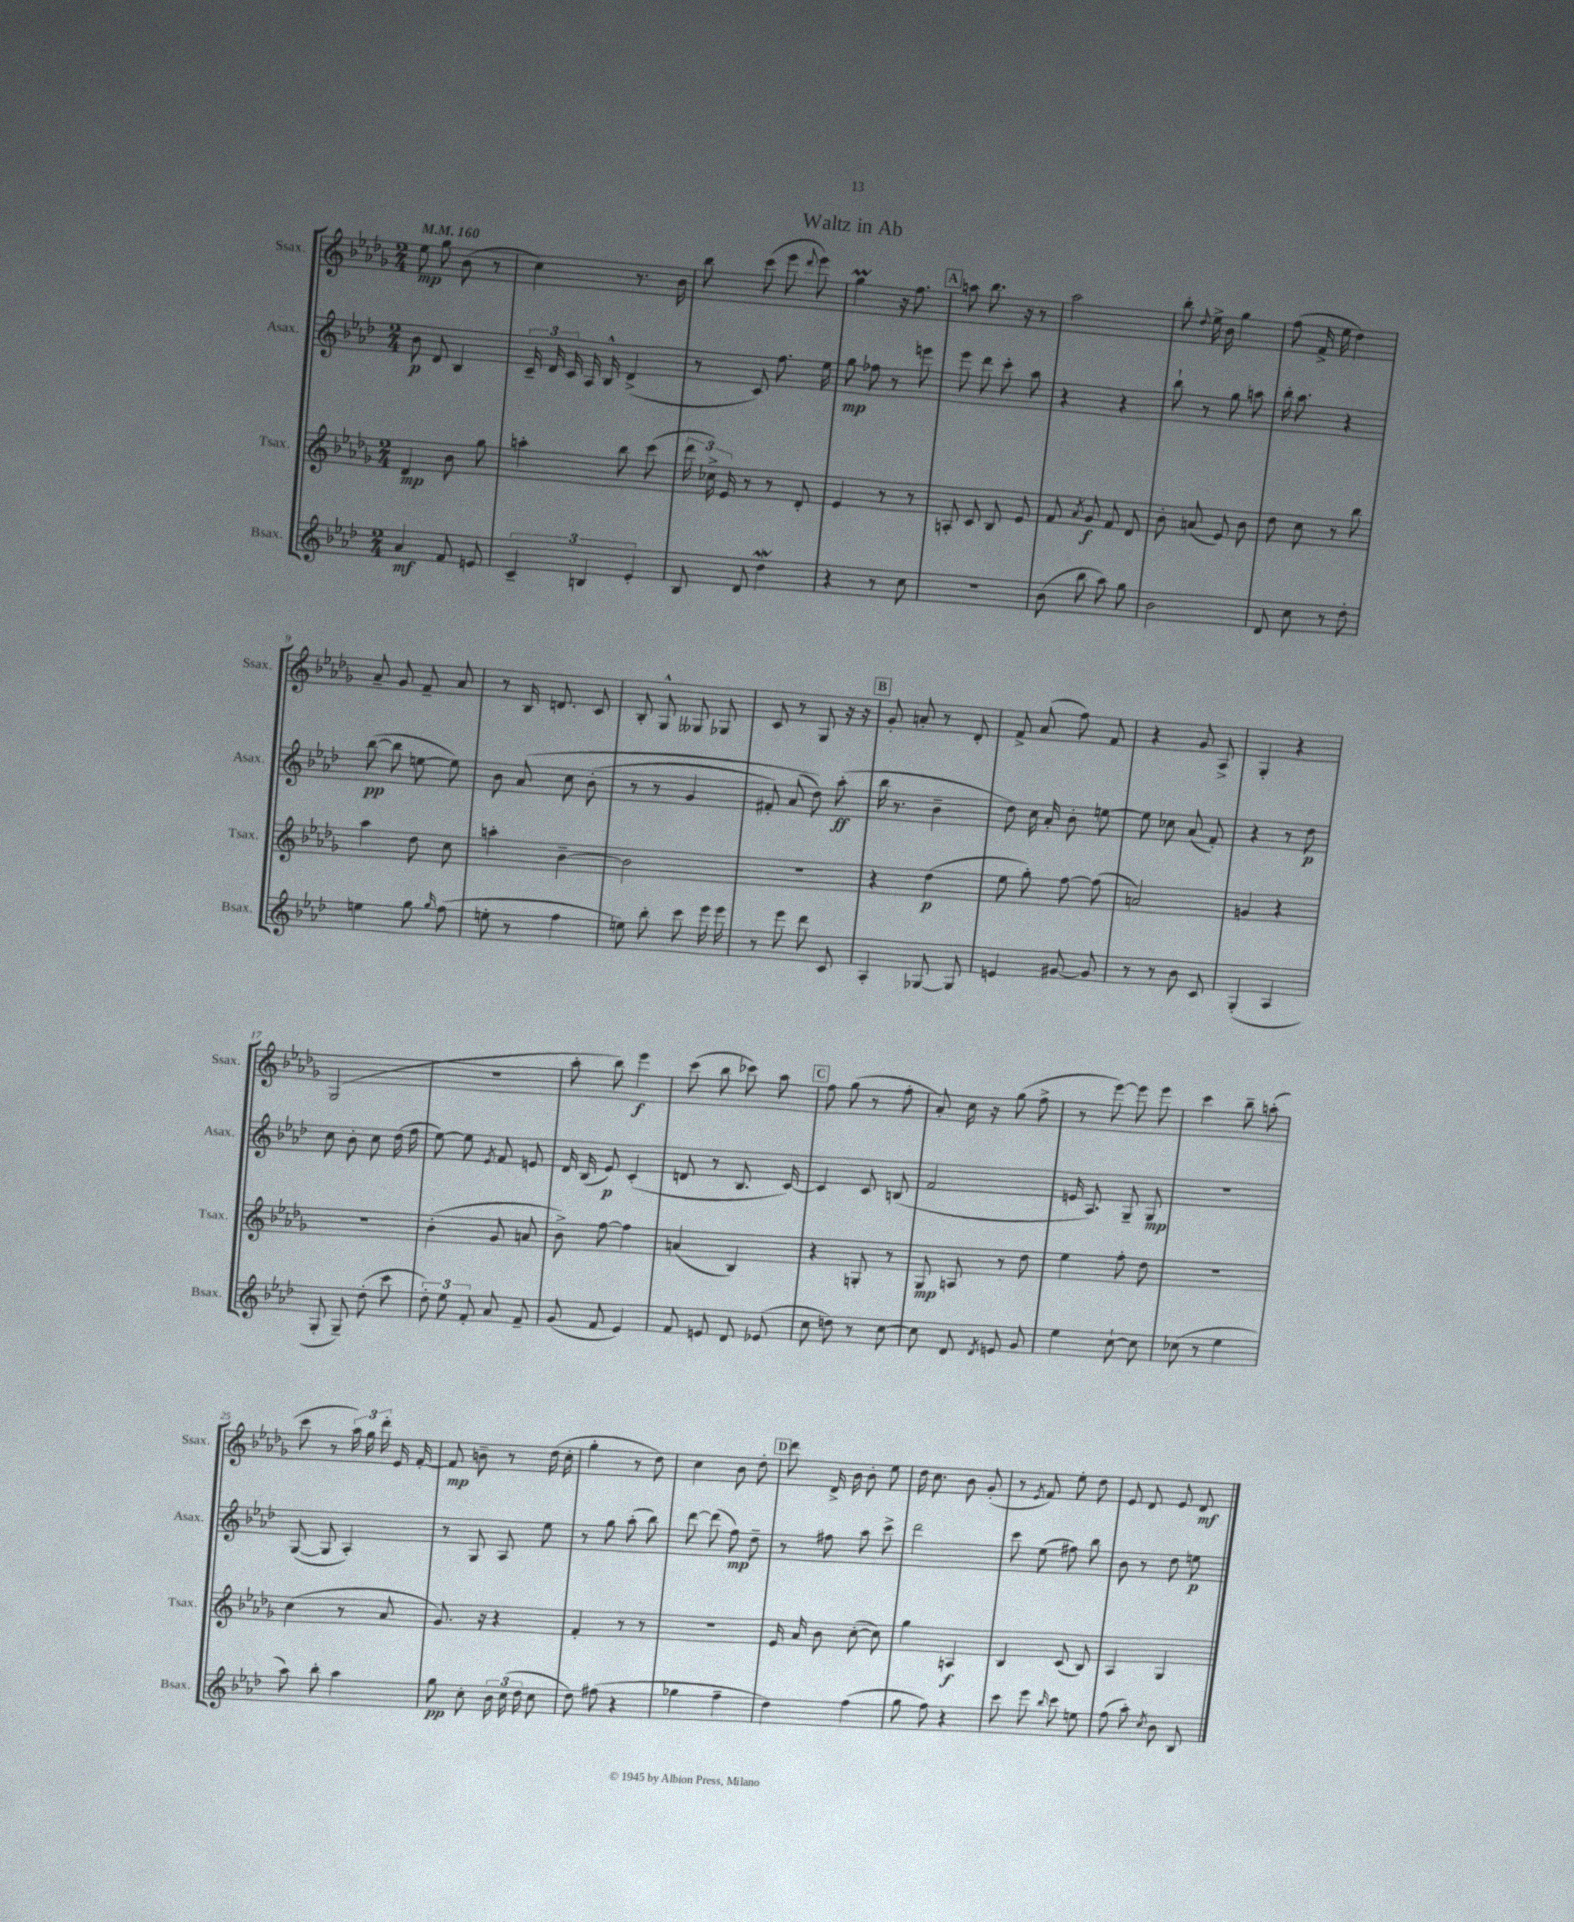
\header { title = "Waltz in Ab" }
<<
\new StaffGroup <<
\new Staff = "s0" \with { instrumentName = "Ssax." shortInstrumentName = "Ssax." } {
    \clef treble \key des \major \numericTimeSignature \time 2/4 \tempo 4 = 160
    \autoBeamOff ees''8\mp ges''8 bes'8( r8 |
    c''4) r8. bes'16 |
    bes''8 c'''8( ees'''8 \appoggiatura { des'''8 } ees'''8) |
    ges''4\prall r16 f''8. |
    \mark \markup { \box "A" } a''8 bes''8. r16 r8 |
    aes''2 |
    bes''8-. \appoggiatura { des''8 } ees''16-> bes'16 ges''4 |
    f''8( f'16-> ees''16 des''4) |
    aes'8-- ges'8 f'8-- aes'8 |
    r8 bes16 d'8. c'8 |
    bes8-. ges8-^ geses8 ges8 |
    c'8 r8 ges8 r16 r16 |
    \mark \markup { \box "B" } ges'8-. a'8-. r8 des'8-. |
    f'8-> aes'8( f''8) f'8 |
    r4 ges'8 aes8-> |
    ges4-. r4 |
    ges2( |
    r2 |
    aes''8-. bes''8) ees'''4\f |
    c'''8( bes''8 ces'''8) aes''8 |
    \mark \markup { \box "C" } f''8 ges''8( r8 f''8-. |
    aes'8-.) c''16 r16 ges''8( f''8-> |
    r8 ees'''8~) ees'''8 ees'''8 |
    c'''4 bes''8-- a''8-.( |
    c'''8 r8 \tuplet 3/2 { aes''16) ges''16 des'''16-. } ees'16 f'16~-. |
    f'8\mp b'8-- r8 des''16( c''16-. |
    ges''4-. r8 des''8) |
    c''4 bes'8 des''8-. |
    \mark \markup { \box "D" } des'''8 des'16-> bes'16 bes'8-. ees''8 |
    des''16 c''8. bes'8 ges'8-.( |
    r8 \acciaccatura { ees'8 } f'8) ees''8-. des''8 |
    ees'8 des'8 ees'8 des'8\mf \bar "|." |
}
\new Staff = "s1" \with { instrumentName = "Asax." shortInstrumentName = "Asax." } {
    \clef treble \key aes \major \numericTimeSignature \time 2/4
    \autoBeamOff bes'8\p des'8 bes4 |
    \tuplet 3/2 { c'16-- des'16 c'16 } aes16 bes16-^ des'4->( |
    r8 c'8) f''8. ees''16 |
    g''8\mp fes''8 r8 e'''8 |
    \mark \markup { \box "A" } ees'''8 des'''8 c'''8-. aes''8 |
    r4 r4 |
    bes''8-! r8 g''8 a''8 |
    bes''16-. aes''8. r4 |
    bes''8~\pp( bes''8 e''8~ e''8) |
    bes'8 aes'8\( c''8 bes'8-.( |
    r8 r8 g'4 |
    fis'8-.) aes'8( des''8)\) aes''8-.\ff( |
    \mark \markup { \box "B" } bes''16 r8. bes'4-- |
    des''8) c''16 aes'16-. bes'8-. e''8~ |
    e''8 ces''8 aes'8( f'8-.) |
    r4 r8 des''8\p |
    c''8 bes'8-. c''8 des''16( f''16 |
    ees''8~) ees''8 \acciaccatura { ees'8 } f'8 e'8 |
    des'16 bes16( ees'8\p) c'4-.( |
    d'8 r8 bes8. c'16~) |
    \mark \markup { \box "C" } c'4 c'8 b8( |
    f'2 |
    e'16 aes8.) g8-- g8\mp |
    R2 |
    g8~( g8 aes4-.) |
    r8 g8 aes8 ees''8 |
    r8 g''8 aes''8-.( bes''8) |
    des'''8~ des'''8( f''8\mp) des''8-- |
    \mark \markup { \box "D" } r8 fis''8 aes''8 c'''8-> |
    des'''2 |
    c'''8 ees''8( fis''8) bes''8 |
    bes'8 r8 des''8 e''8\p \bar "|." |
}
\new Staff = "s2" \with { instrumentName = "Tsax." shortInstrumentName = "Tsax." } {
    \clef treble \key des \major \numericTimeSignature \time 2/4
    \autoBeamOff des'4\mp bes'8 ges''8 |
    a''4-. bes''8 c'''8( |
    \tuplet 3/2 { des'''16 ces''16->) ees'16 } r8 r8 des'8-. |
    ees'4 r8 r8 |
    \mark \markup { \box "A" } a8-. c'8 bes8 ees'8 |
    f'8 \acciaccatura { aes'8 } ges'8\f f'8 des'8 |
    bes'8-. a'8( ees'8) bes'8 |
    des''8 c''8 r8 bes''8 |
    aes''4 des''8 c''8 |
    a''4-. bes'4~-- |
    bes'2 |
    R2 |
    \mark \markup { \box "B" } r4 des''4\p( |
    ees''8 ges''8-.) f''8~ f''8( |
    a'2) |
    g'4 r4 |
    R2 |
    bes'4-.( ges'8 a'8 |
    bes'8->) f''8~ f''4 |
    a'4( bes4) |
    \mark \markup { \box "C" } r4 g8-. r8 |
    ges8\mp a8 r8 des''8 |
    ees''4 f''8-. des''8 |
    r2 |
    c''4( r8 aes'8 |
    ges'8.) r16 r4 |
    f'4-. r8 r8 |
    R2 |
    \mark \markup { \box "D" } ees'16 aes'16 bes'8 c''8~-.( c''8) |
    ges''4 a4\f |
    bes4 c'8( bes8) |
    aes4 ges4 \bar "|." |
}
\new Staff = "s3" \with { instrumentName = "Bsax." shortInstrumentName = "Bsax." } {
    \clef treble \key aes \major \numericTimeSignature \time 2/4
    \autoBeamOff aes'4\mf f'8 e'8 |
    \tuplet 3/2 { c'4-- b4 ees'4-. } |
    bes8 des'8 des''4\mordent |
    r4 r8 c''8 |
    \mark \markup { \box "A" } R2 |
    bes'8( bes''8 aes''8) g''8 |
    bes'2 |
    des'8 c''8 r8 des''8-. |
    e''4 g''8 \grace { g''16 } f''8( |
    e''8-. r8 f''4 |
    e''8) bes''8-. c'''8 ees'''16 ees'''16 |
    r8 ees'''8 des'''8 c'8 |
    \mark \markup { \box "B" } aes4-. ges8~ ges8 |
    e'4 gis'8~ gis'8 |
    r8 r8 bes'8 c'8 |
    g4-.( aes4 |
    g8-. g8--) des''8-.( c'''8 |
    \tuplet 3/2 { des''8-.) ees''8 f'8-. } aes'8 f'8-- |
    g'8( f'8 ees'4) |
    f'8 e'8 des'8 ees'8( |
    \mark \markup { \box "C" } c''8 d''8) r8 c''8~ |
    c''8 des'8 \acciaccatura { des'8 } e'8 g'8 |
    ees''4 c''8~-! c''8 |
    ces''8( r8 ees''4 |
    aes''8) bes''8-. aes''4 |
    g''8\pp c''8-. \tuplet 3/2 { bes'16 c''16( des''16 } c''8 |
    des''8) fis''8( r4 |
    ges''4 f''4-- |
    \mark \markup { \box "D" } des''4) f''4( |
    g''8 f''8) r4 |
    c'''8 ees'''8 \grace { bes''16 } c'''8 e''8 |
    f''8( aes''8-.) \acciaccatura { c''8 } bes'8 bes8 \bar "|." |
}
>>
>>
